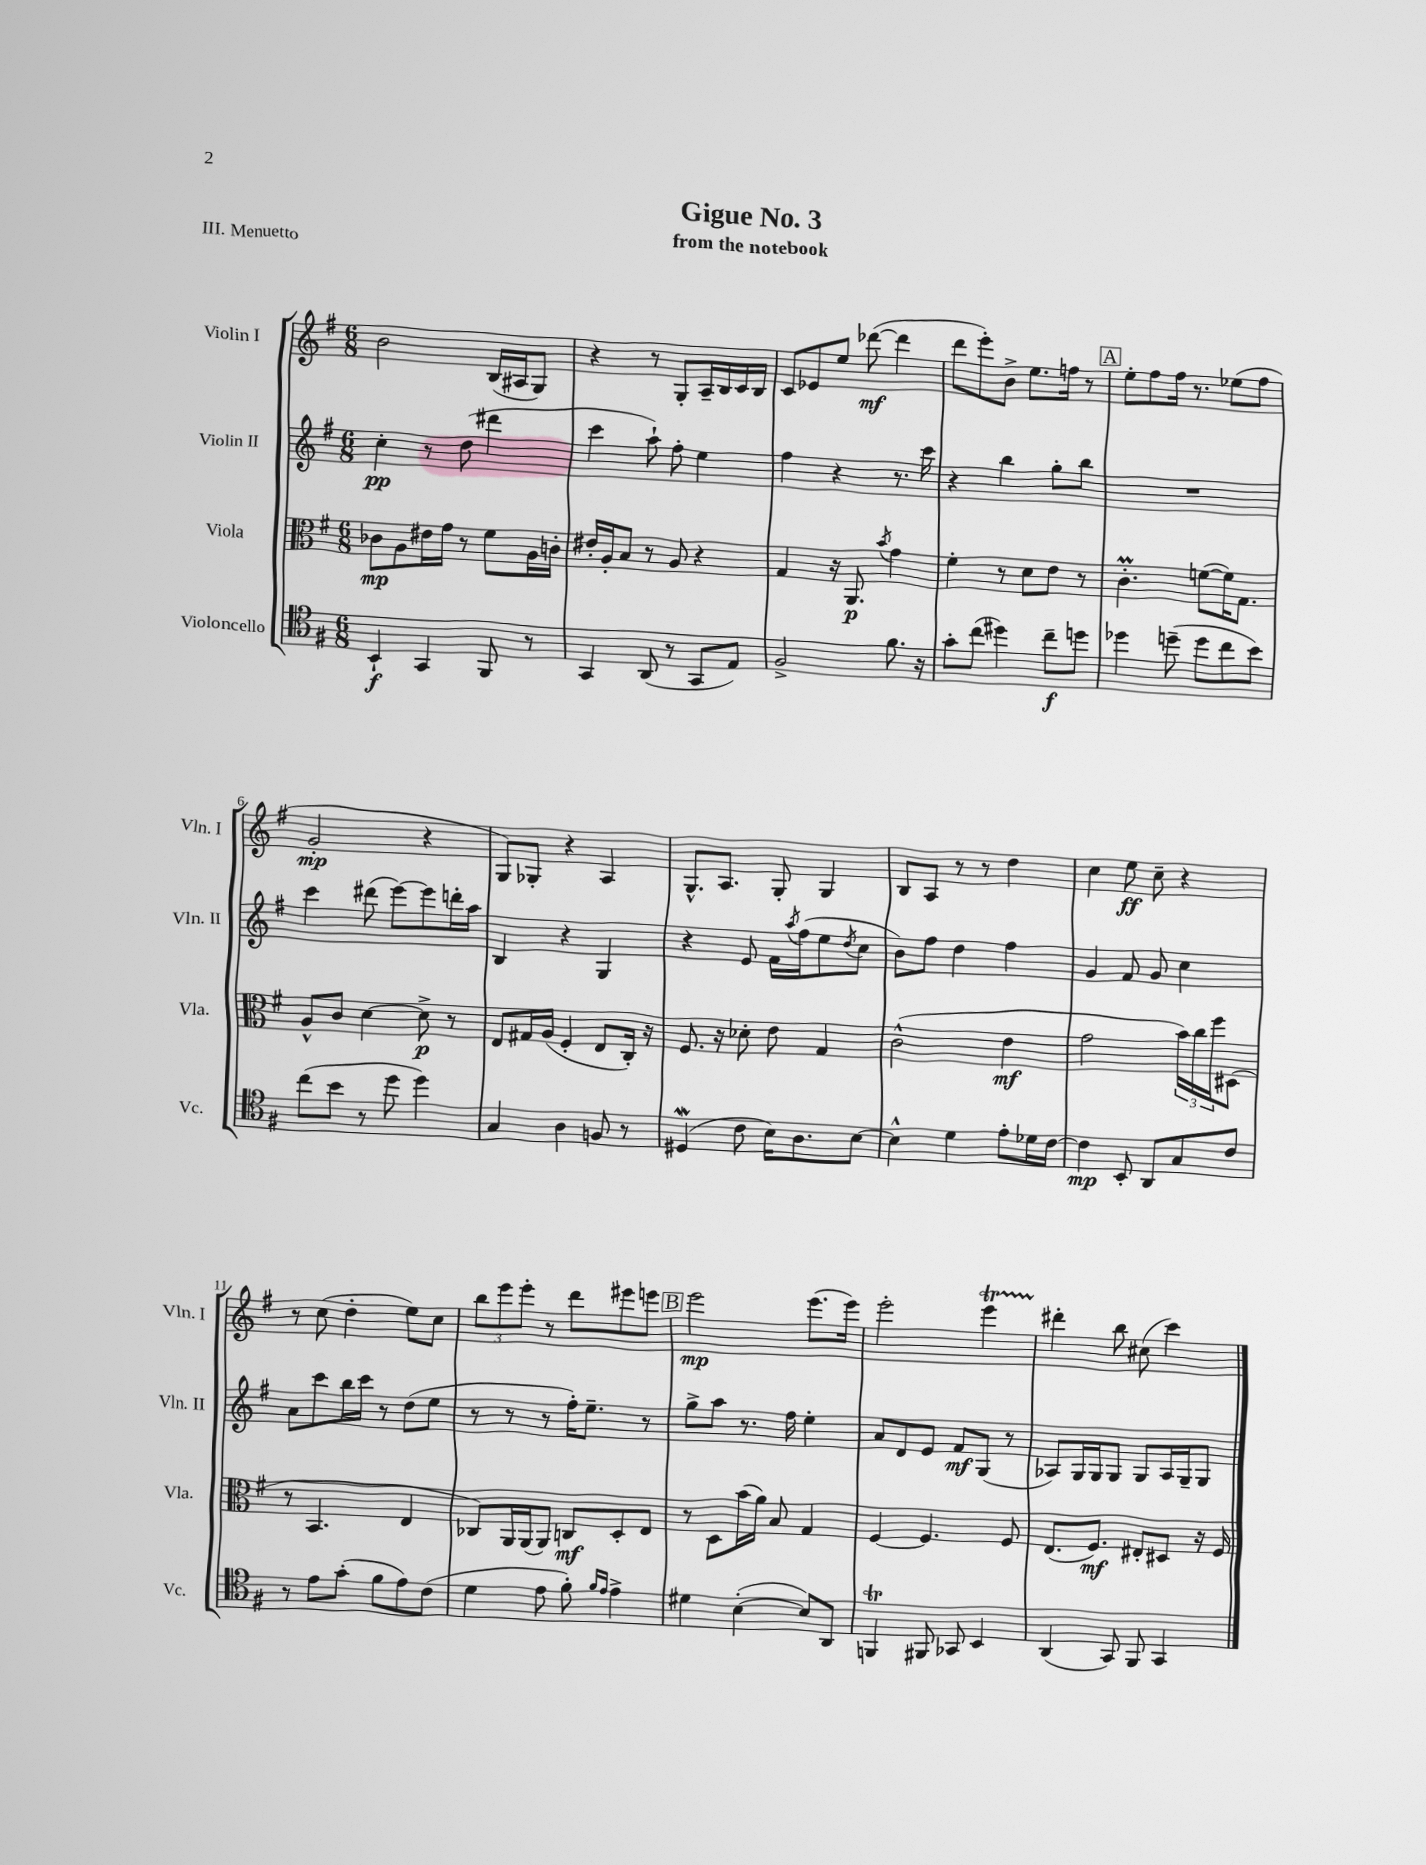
\header { title = "Gigue No. 3" subtitle = "from the notebook" piece = "III. Menuetto" }
<<
\new StaffGroup <<
\new Staff = "s0" \with { instrumentName = "Violin I" shortInstrumentName = "Vln. I" } {
    \clef treble \key g \major \numericTimeSignature \time 6/8
    b'2 b16( ais16 g8) |
    r4 r8 g8-. a16-- b16 c'16 b16 |
    c'8 ees'8 e''8 des'''8~\mf( des'''4 |
    d'''8 e'''8-.) b'8-> e''8. f''16 r8 |
    \mark \markup { \box "A" } e''8-. fis''8 fis''16 r8. ees''8( fis''8 |
    g'2-.\mp r4 |
    g8) ges8-. r4 a4 |
    g8.-^ a8. g8-. g4 |
    b8 a8 r8 r8 d''4 |
    c''4 e''8\ff c''8-- r4 |
    r8 c''8( d''4-. e''8) c''8 |
    \tuplet 3/2 { b''8 e'''8 e'''8-. } r8 d'''8 eis'''8 e'''8 |
    \mark \markup { \box "B" } e'''2\mp e'''8.( e'''16) |
    e'''2-. e'''4\startTrillSpan |
    dis'''4-.\stopTrillSpan b''8 cis''8( c'''4) \bar "|." |
}
\new Staff = "s1" \with { instrumentName = "Violin II" shortInstrumentName = "Vln. II" } {
    \clef treble \key g \major \numericTimeSignature \time 6/8
    c''4-.\pp r8 d''8( dis'''4 |
    c'''4 a''8-!) fis''8-. e''4 |
    fis''4 r4 r8. c'''16 |
    r4 b''4 g''8-. b''8 |
    \mark \markup { \box "A" } R2. |
    c'''4 dis'''8( e'''8~) e'''8 d'''16-. a''16 |
    b4 r4 g4 |
    r4 e'8 fis'16 \acciaccatura { a''8 } fis''16( e''8 \acciaccatura { d''8 } c''8 |
    b'8) fis''8 d''4 fis''4 |
    g'4 fis'8 g'8 c''4 |
    a'8 c'''8 b''16 c'''16 r8 d''8( e''8 |
    r8 r8 r8 fis''16-.) e''8.-- r8 |
    \mark \markup { \box "B" } g''8-> a''8 r8. fis''16 e''4-. |
    a'8 d'8 e'8 fis'8\mf g8( r8 |
    aes8) g16 g16 g8 g8 aes16 g16-- g8 \bar "|." |
}
\new Staff = "s2" \with { instrumentName = "Viola" shortInstrumentName = "Vla." } {
    \clef alto \key g \major \numericTimeSignature \time 6/8
    ces'8\mp a8 eis'16 g'16 r8 fis'8 a16 c'16-. |
    eis'16-. a16-. b8 r8 a8 r4 |
    g4 r16 a,8.\p \acciaccatura { b'8 } g'4 |
    fis'4-. r8 d'8 e'8 r8 |
    \mark \markup { \box "A" } c'4.-.\prall f'8~( f'16) g8. |
    a8-^ c'8 d'4~ d'8->\p r8 |
    e8 gis16 a16( fis4-. e8 c16-.) r16 |
    fis8. r16 des'8-. e'8 g4 |
    c'2-^( e'4\mf |
    g'2 \tuplet 3/2 { b'16) c''16 fis''16 } dis8( |
    r8 b,4. e4 |
    ces8) a,16 a,16( a,8) c8\mf d8-. e8 |
    \mark \markup { \box "B" } r8 d8 b'16( a'16) b8 g4 |
    fis4~ fis4. fis8 |
    e8.( fis8.\mf) eis8-. dis8 r16 fis16 \bar "|." |
}
\new Staff = "s3" \with { instrumentName = "Violoncello" shortInstrumentName = "Vc." } {
    \clef tenor \key g \major \numericTimeSignature \time 6/8
    b,4-!\f g,4 fis,8 r8 |
    g,4 a,8( r8 g,8 e8) |
    fis2-> fis'8. r16 |
    g'8-. c''8( dis''4) c''8--\f d''8 |
    \mark \markup { \box "A" } des''4 d''8--( d''8 c''8 b'8) |
    c''8( b'8 r8 d''8 d''4) |
    g4 a4 f8 r8 |
    dis4\mordent( c'8 b16) a8. b8~ |
    b4-^ d'4 e'8-. des'16 c'16~ |
    c'4\mp b,8-. a,8 g8 c'8 |
    r8 e'8 g'8-.( fis'8 e'8) c'8( |
    d'4 e'8 fis'8-.) \grace { fis'16 e'16 } e'4-> |
    \mark \markup { \box "B" } dis'4 b4~-.( b8) a,8 |
    f,4\trill fis,8 ges,8 b,4 |
    a,4( g,8) fis,8 g,4 \bar "|." |
}
>>
>>
